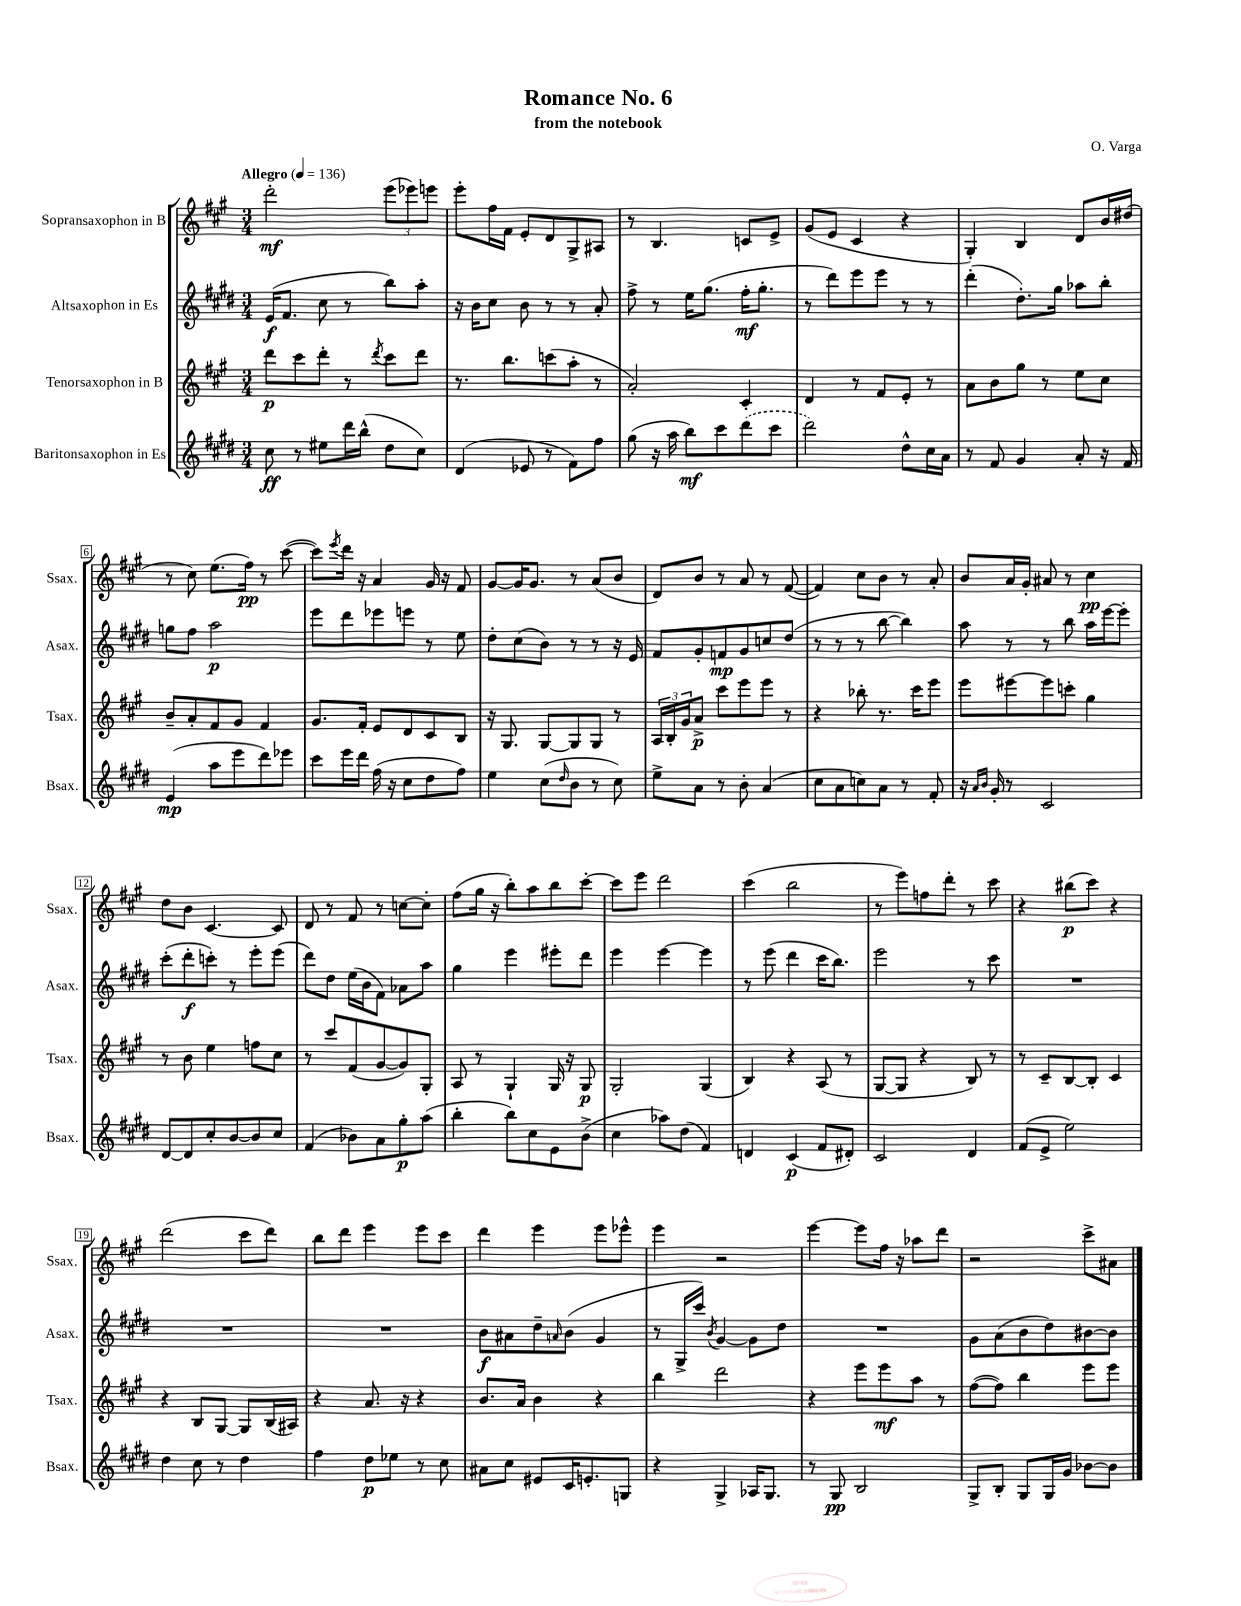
\header { title = "Romance No. 6" composer = "O. Varga" subtitle = "from the notebook" }
<<
\new StaffGroup <<
\new Staff = "s0" \with { instrumentName = "Sopransaxophon in B" shortInstrumentName = "Ssax." } {
    \clef treble \key a \major \numericTimeSignature \time 3/4 \tempo "Allegro" 4 = 136
    d'''2-.\mf \tuplet 3/2 { e'''8( ees'''8) e'''8 } |
    e'''8-. fis''16 fis'16 e'8-. d'8 gis8-> ais8 |
    r8 b4. c'8 e'8-> |
    gis'8( e'8 cis'4 r4 |
    gis4-.) b4 d'8 b'16 dis''16( |
    r8 cis''8) e''8.( fis''16\pp) r8 cis'''8~( |
    cis'''8) \acciaccatura { e'''8 } d'''16 r16 a'4 gis'16 r16 fis'8 |
    gis'8~ gis'16 gis'8. r8 a'8( b'8 |
    d'8) b'8 r8 a'8 r8 fis'8~( |
    fis'4) cis''8 b'8 r8 a'8-. |
    b'8 a'16 gis'16-. ais'8 r8 cis''4\pp |
    d''8 b'8 cis'4.~ cis'8 |
    d'8 r8 fis'8 r8 c''8~ c''8-. |
    fis''8( gis''16 r16 b''8-.) a''8 b''8 cis'''8~-. |
    cis'''8 e'''8 d'''2 |
    cis'''4( b''2 |
    r8 e'''8) f''8 d'''8-. r8 cis'''8 |
    r4 bis''8\p( cis'''8) r4 |
    d'''2( cis'''8 d'''8) |
    b''8 d'''8 e'''4 e'''8 cis'''8 |
    d'''4 e'''4 e'''8 ees'''8-^ |
    e'''4 r2 |
    e'''4~ e'''8 fis''16 r16 aes''8 d'''8 |
    r2 cis'''8-> ais'8 \bar "|." |
}
\new Staff = "s1" \with { instrumentName = "Altsaxophon in Es" shortInstrumentName = "Asax." } {
    \clef treble \key e \major \numericTimeSignature \time 3/4
    e'16\f( fis'8. cis''8 r8 b''8) a''8-. |
    r16 b'16 cis''8 b'8 r8 r8 a'8-. |
    fis''8-> r8 e''16 gis''8.( fis''16-.\mf gis''8.-. |
    r8 dis'''8) e'''8 e'''8 r8 r8 |
    dis'''4-.( dis''8.-.) gis''16 aes''8 b''8-. |
    g''8 fis''8 a''2\p |
    e'''8 dis'''8 ees'''8 e'''8 r8 e''8 |
    dis''8-. cis''8( b'8) r8 r8 r16 e'16 |
    fis'8 gis'8-. f'8\mp gis'8 c''8 dis''8( |
    r8 r8 r8 b''8~ b''4) |
    a''8 r8 r8 b''8 a''16 e'''16~ e'''8-. |
    cis'''8-.( dis'''8-.\f c'''8-.) r8 e'''8-. e'''8( |
    dis'''8) dis''8 e''16( b'16 fis'8) aes'8 a''8 |
    gis''4 e'''4 eis'''8-. dis'''8 |
    e'''4 e'''4~ e'''4 |
    r8 e'''8( dis'''4 cis'''16 b''8.) |
    e'''2 r8 cis'''8 |
    R2. |
    R2. |
    R2. |
    b'8\f ais'8 dis''8-- \grace { a'16 } b'8( gis'4 |
    r8 gis16-> cis'''16) \acciaccatura { b'8 } gis'4~ gis'8 dis''8 |
    R2. |
    gis'8 a'8( b'8 dis''8) bis'8~ bis'8 \bar "|." |
}
\new Staff = "s2" \with { instrumentName = "Tenorsaxophon in B" shortInstrumentName = "Tsax." } {
    \clef treble \key a \major \numericTimeSignature \time 3/4
    d'''8\p cis'''8 d'''8-. r8 \acciaccatura { d'''8 } cis'''8 d'''8 |
    r8. b''8. c'''8( a''8-. r8 |
    a'2-.) cis'4-. |
    d'4 r8 fis'8 e'8-. r8 |
    a'8 b'8 gis''8 r8 e''8 cis''8 |
    b'8-- a'8-. fis'8 gis'8 fis'4 |
    gis'8. fis'16-. e'8 d'8 cis'8 b8 |
    r16 gis8. gis8~ gis8 gis8 r8 |
    \tuplet 3/2 { a16 b16-. gis'16 } a'8->\p cis'''8 e'''8 e'''8 r8 |
    r4 bes''8-. r8. cis'''16 e'''8 |
    e'''8 eis'''8~ eis'''8 c'''8-. gis''4 |
    r8 b'8 e''4 f''8 cis''8 |
    r8 cis'''8 fis'8( gis'8~ gis'8) gis8-. |
    a8 r8 gis4-! gis16 r16 gis8\p |
    gis2-. gis4( |
    b4) r4 a8( r8 |
    gis8~ gis8 r4 b8) r8 |
    r8 cis'8-- b8~ b8-. cis'4 |
    r4 b8 gis8~ gis8 b16( ais16) |
    r4 a'8. r16 r4 |
    b'8. a'16 b'4 r4 |
    b''4 d'''2 |
    r4 e'''8 e'''8\mf a''8 r8 |
    fis''8~( fis''8) b''4 e'''8 e'''8 \bar "|." |
}
\new Staff = "s3" \with { instrumentName = "Baritonsaxophon in Es" shortInstrumentName = "Bsax." } {
    \clef treble \key e \major \numericTimeSignature \time 3/4
    cis''8\ff r8 eis''8 dis'''16 b''16-^( dis''8 cis''8) |
    dis'4( ees'8 r8 fis'8) fis''8 |
    gis''8( r16 a''16 b''8\mf) cis'''8 \once \slurDashed dis'''8( cis'''8 |
    dis'''2) dis''8-^ cis''16 a'16 |
    r8 fis'8 gis'4 a'8-. r16 fis'16 |
    e'4\mp( a''8 e'''8 dis'''8) ees'''8 |
    cis'''8 e'''16 dis'''16 fis''16( r16 cis''8 dis''8 fis''8) |
    e''4 cis''8( \grace { dis''16 } b'8 r8 cis''8) |
    e''8-> a'8 r8 b'8-. a'4( |
    cis''8 a'8 c''8) a'8 r8 fis'8-. |
    r16 \grace { a'16 b'16 } gis'16-. r8 cis'2 |
    dis'8~ dis'8 cis''8-. b'8~ b'8 cis''8 |
    fis'4( bes'8) a'8 gis''8-.\p a''8( |
    b''4-. b''8) cis''8 e'8 b'8->( |
    cis''4 aes''8) dis''8( fis'4) |
    d'4 cis'4\p( fis'8 dis'8-.) |
    cis'2 dis'4 |
    fis'8( e'8-> e''2) |
    dis''4 cis''8 r8 dis''4 |
    fis''4 dis''8\p ees''8 r8 cis''8 |
    ais'8 cis''8 eis'8 cis'16 e'8.-. g8 |
    r4 gis4-> aes16 gis8. |
    r8 gis8\pp b2 |
    gis8-> b8-. gis8 gis16 gis'16 bes'8~ bes'8 \bar "|." |
}
>>
>>
\layout { \context { \Score \override BarNumber.stencil = #(make-stencil-boxer 0.1 0.3 ly:text-interface::print) } }
